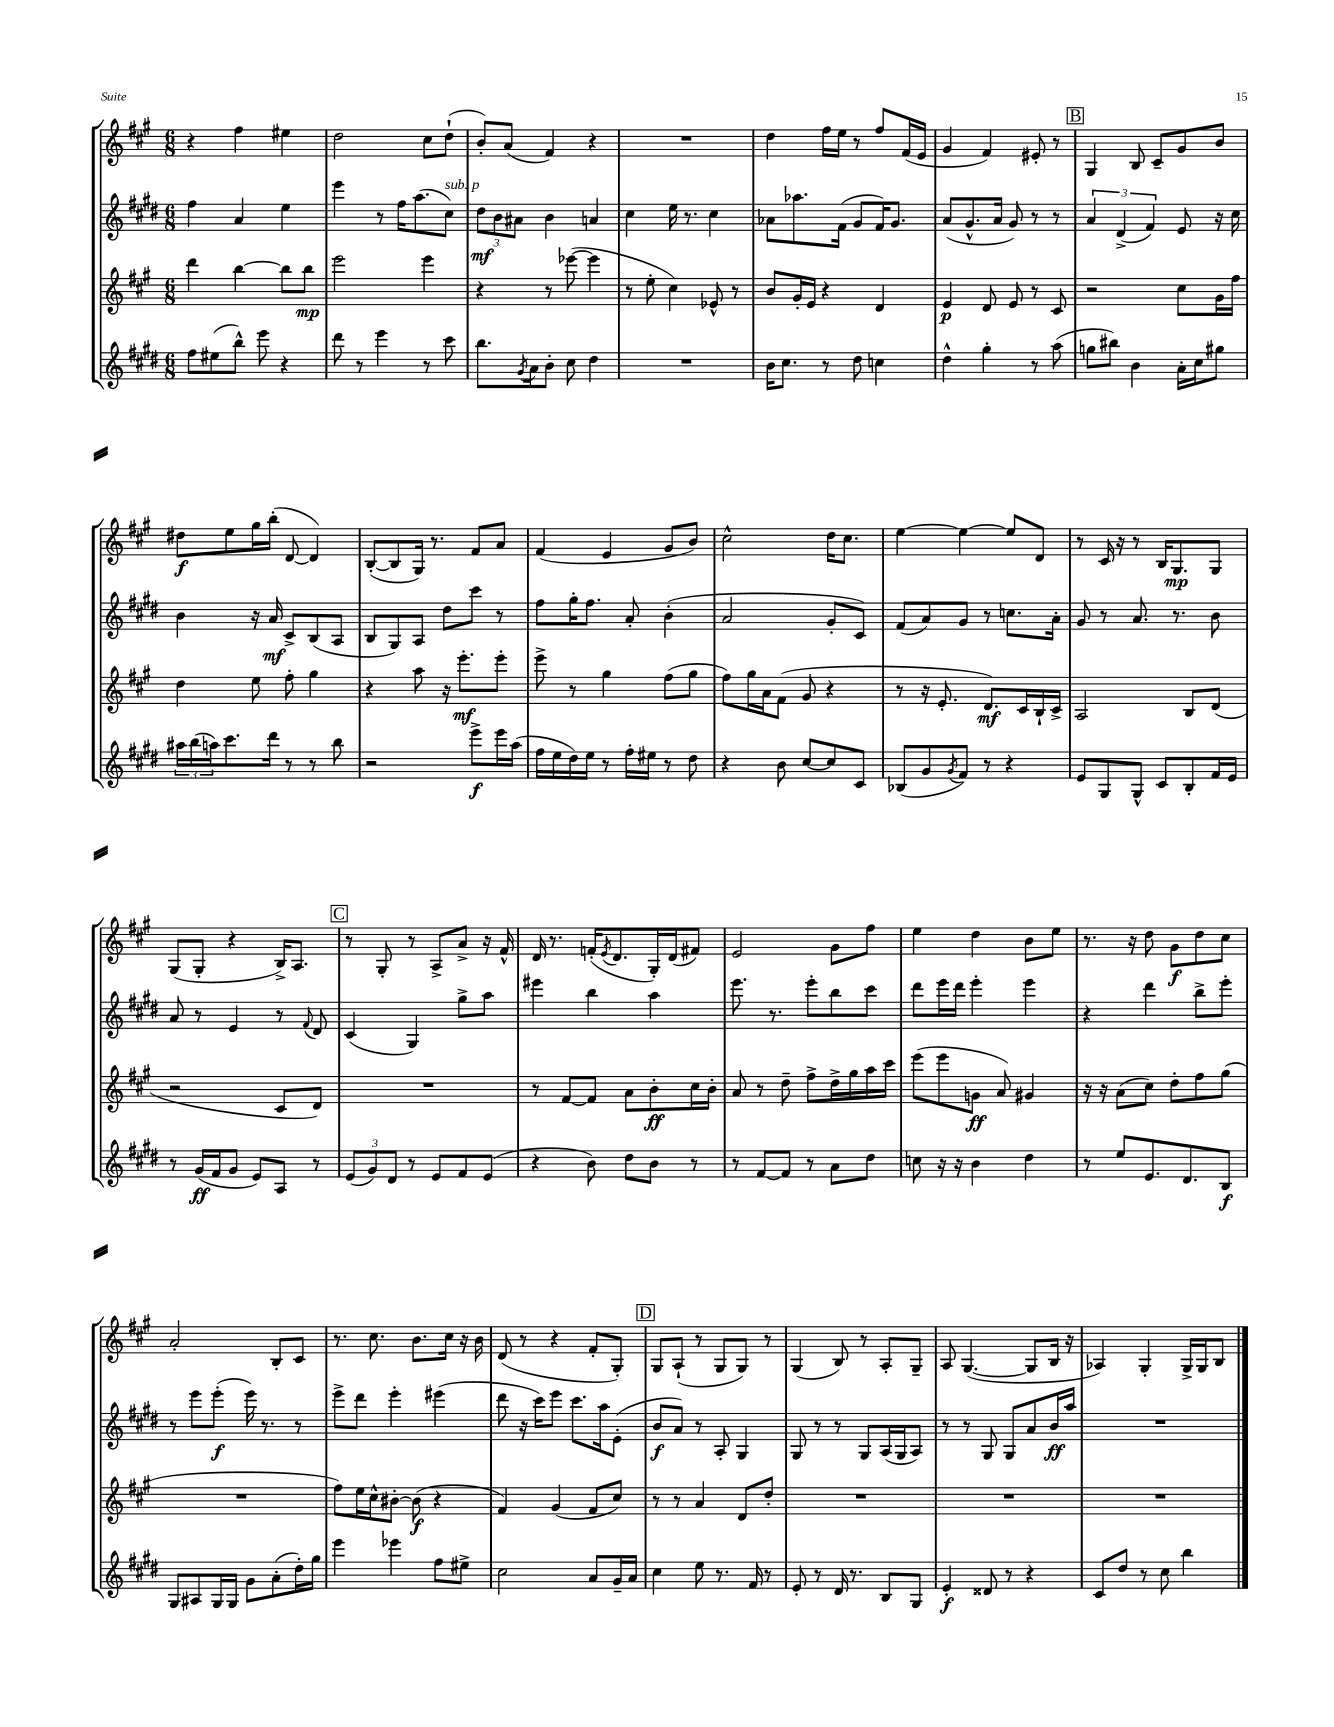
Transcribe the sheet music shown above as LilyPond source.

<<
\new StaffGroup <<
\new Staff = "s0" {
    \clef treble \key a \major \numericTimeSignature \time 6/8
    r4 fis''4 eis''4 |
    d''2 cis''8 d''8-!( |
    b'8-.) a'8( fis'4) r4 |
    R2. |
    d''4 fis''16 e''16 r8 fis''8 fis'16( e'16 |
    gis'4 fis'4) eis'8-. r8 |
    \mark \markup { \box "B" } gis4 b8 cis'8-- gis'8 b'8 |
    dis''8\f e''8 gis''16 b''16-.( d'8~ d'4) |
    b8~-.( b8 gis16) r8. fis'8 a'8 |
    fis'4( e'4 gis'8 b'8) |
    cis''2-^ d''16 cis''8. |
    e''4~ e''4~ e''8 d'8 |
    r8 cis'16 r16 r8 b16 gis8.\mp gis8 |
    gis8( gis8-. r4 b16->) a8. |
    \mark \markup { \box "C" } r8 gis8-. r8 a8-> a'8-> r16 fis'16-^ |
    d'16 r8. f'16-.( \acciaccatura { e'8 } d'8. gis16-.) d'16( fis'8) |
    e'2 gis'8 fis''8 |
    e''4 d''4 b'8 e''8 |
    r8. r16 d''8 gis'8\f d''8 cis''8 |
    a'2-. b8-. cis'8 |
    r8. cis''8. b'8. cis''16 r16 b'16 |
    d'8( r8 r4 fis'8-. gis8-.) |
    \mark \markup { \box "D" } gis8 a8-!( r8 gis8 gis8) r8 |
    gis4( b8) r8 a8-. gis8-- |
    a8 gis4.~( gis8 b16 r16 |
    aes4) gis4-. gis16-> gis16 b8 \bar "|." |
}
\new Staff = "s1" {
    \clef treble \key e \major \numericTimeSignature \time 6/8
    fis''4 a'4 e''4 |
    e'''4 r8 fis''16 a''8.( cis''8^\markup { \italic "sub. p" }) |
    \tuplet 3/2 { dis''8\mf b'8 ais'8 } b'4 a'4 |
    cis''4 e''16 r8. cis''4 |
    aes'8 aes''8. fis'16( gis'8 fis'16) gis'8. |
    a'8( gis'8.-^ a'16 gis'8) r8 r8 |
    \mark \markup { \box "B" } \tuplet 3/2 { a'4 dis'4->( fis'4) } e'8 r16 cis''16 |
    b'4 r16 a'16\mf cis'8-> b8( a8 |
    b8 gis8) a8 dis''8 cis'''8 r8 |
    fis''8 gis''16-. fis''8. a'8-. b'4-.( |
    a'2 gis'8-. cis'8) |
    fis'8( a'8) gis'8 r8 c''8. a'16-. |
    gis'8 r8 a'8. r8. b'8 |
    a'8 r8 e'4 r8 \appoggiatura { fis'8 } dis'8 |
    \mark \markup { \box "C" } cis'4( gis4) gis''8-> a''8 |
    eis'''4 b''4 a''4 |
    e'''8. r8. e'''8-. b''8 cis'''8 |
    dis'''8 e'''16 dis'''16 e'''4-. e'''4 |
    r4 dis'''4 b''8-> e'''8-. |
    r8 e'''8 e'''8-.\f( e'''16) r8. r8 |
    e'''8-> dis'''8 e'''4-. eis'''4( |
    dis'''8 r16 cis'''16) e'''8 cis'''8. a''16 e'8-.( |
    \mark \markup { \box "D" } b'8\f a'8) r8 a8-. gis4 |
    gis8 r8 r8 gis8 a16( gis16 a8) |
    r8 r8 gis8 gis8 a'8 b'16\ff a''16 |
    R2. \bar "|." |
}
\new Staff = "s2" {
    \clef treble \key a \major \numericTimeSignature \time 6/8
    d'''4 b''4~ b''8 b''8\mp |
    e'''2 e'''4 |
    r4 r8 ees'''8~( ees'''4 |
    r8 e''8-. cis''4) ees'8-^ r8 |
    b'8 gis'16-. e'16 r4 d'4 |
    e'4\p d'8 e'8 r8 cis'8 |
    \mark \markup { \box "B" } r2 cis''8 gis'16 fis''16 |
    d''4 e''8 fis''8-. gis''4 |
    r4 a''8 r16 e'''8.-.\mf e'''8-. |
    e'''8-> r8 gis''4 fis''8( gis''8 |
    fis''8) gis''16 a'16 fis'8( gis'8 r4 |
    r8 r16 e'8.-. d'8.\mf) cis'16 b16-! cis'16-> |
    a2 b8 d'8( |
    r2 cis'8 d'8) |
    \mark \markup { \box "C" } R2. |
    r8 fis'8~ fis'8 a'8 b'8-.\ff cis''16 b'16-. |
    a'8 r8 d''8-- fis''8-> d''16-> gis''16 a''16 cis'''16 |
    e'''8( e'''8 g'8\ff a'8) gis'4 |
    r16 r16 a'8( cis''8) d''8-. fis''8 gis''8( |
    R2. |
    fis''8) e''16 cis''16-^ bis'8~-. bis'8\f( r4 |
    fis'4) gis'4( fis'8 cis''8) |
    \mark \markup { \box "D" } r8 r8 a'4 d'8 d''8-. |
    R2. |
    R2. |
    R2. \bar "|." |
}
\new Staff = "s3" {
    \clef treble \key e \major \numericTimeSignature \time 6/8
    fis''8 eis''8( b''8-^) e'''8 r4 |
    dis'''8 r8 e'''4 r8 cis'''8 |
    b''8. \acciaccatura { gis'8 } a'16 b'8-. cis''8 dis''4 |
    R2. |
    b'16 cis''8. r8 dis''8 c''4 |
    dis''4-^ gis''4-. r8 a''8( |
    \mark \markup { \box "B" } g''8 bis''8) b'4 a'16-. cis''16 gis''8 |
    \tuplet 3/2 { ais''16 b''16( a''16) } cis'''8. dis'''16 r8 r8 b''8 |
    r2 e'''8->\f e'''16 a''16( |
    fis''16 e''16 dis''16) e''16 r8 fis''16-. eis''16 r8 dis''8 |
    r4 b'8 cis''8~ cis''8 cis'8 |
    bes8( gis'8 \acciaccatura { gis'8 } fis'8) r8 r4 |
    e'8 gis8 gis8-^ cis'8 b8-. fis'16 e'16 |
    r8 gis'16\ff( fis'16 gis'8 e'8) a8 r8 |
    \mark \markup { \box "C" } \tuplet 3/2 { e'8( gis'8) dis'8 } r8 e'8 fis'8 e'8( |
    r4 b'8) dis''8 b'8 r8 |
    r8 fis'8~ fis'8 r8 a'8 dis''8 |
    c''8 r16 r16 b'4 dis''4 |
    r8 e''8 e'8. dis'8. b8\f |
    gis8 ais8 gis16 gis16 gis'8 a'8-.( dis''16-.) gis''16 |
    e'''4 ees'''4 fis''8 eis''8-> |
    cis''2 a'8 gis'16-- a'16 |
    \mark \markup { \box "D" } cis''4 e''8 r8. fis'16 r8 |
    e'8-. r8 dis'16 r8. b8 gis8 |
    e'4-.\f disis'8 r8 r4 |
    cis'8 dis''8 r8 cis''8 b''4 \bar "|." |
}
>>
>>
\layout { \context { \Score \remove "Bar_number_engraver" } }
